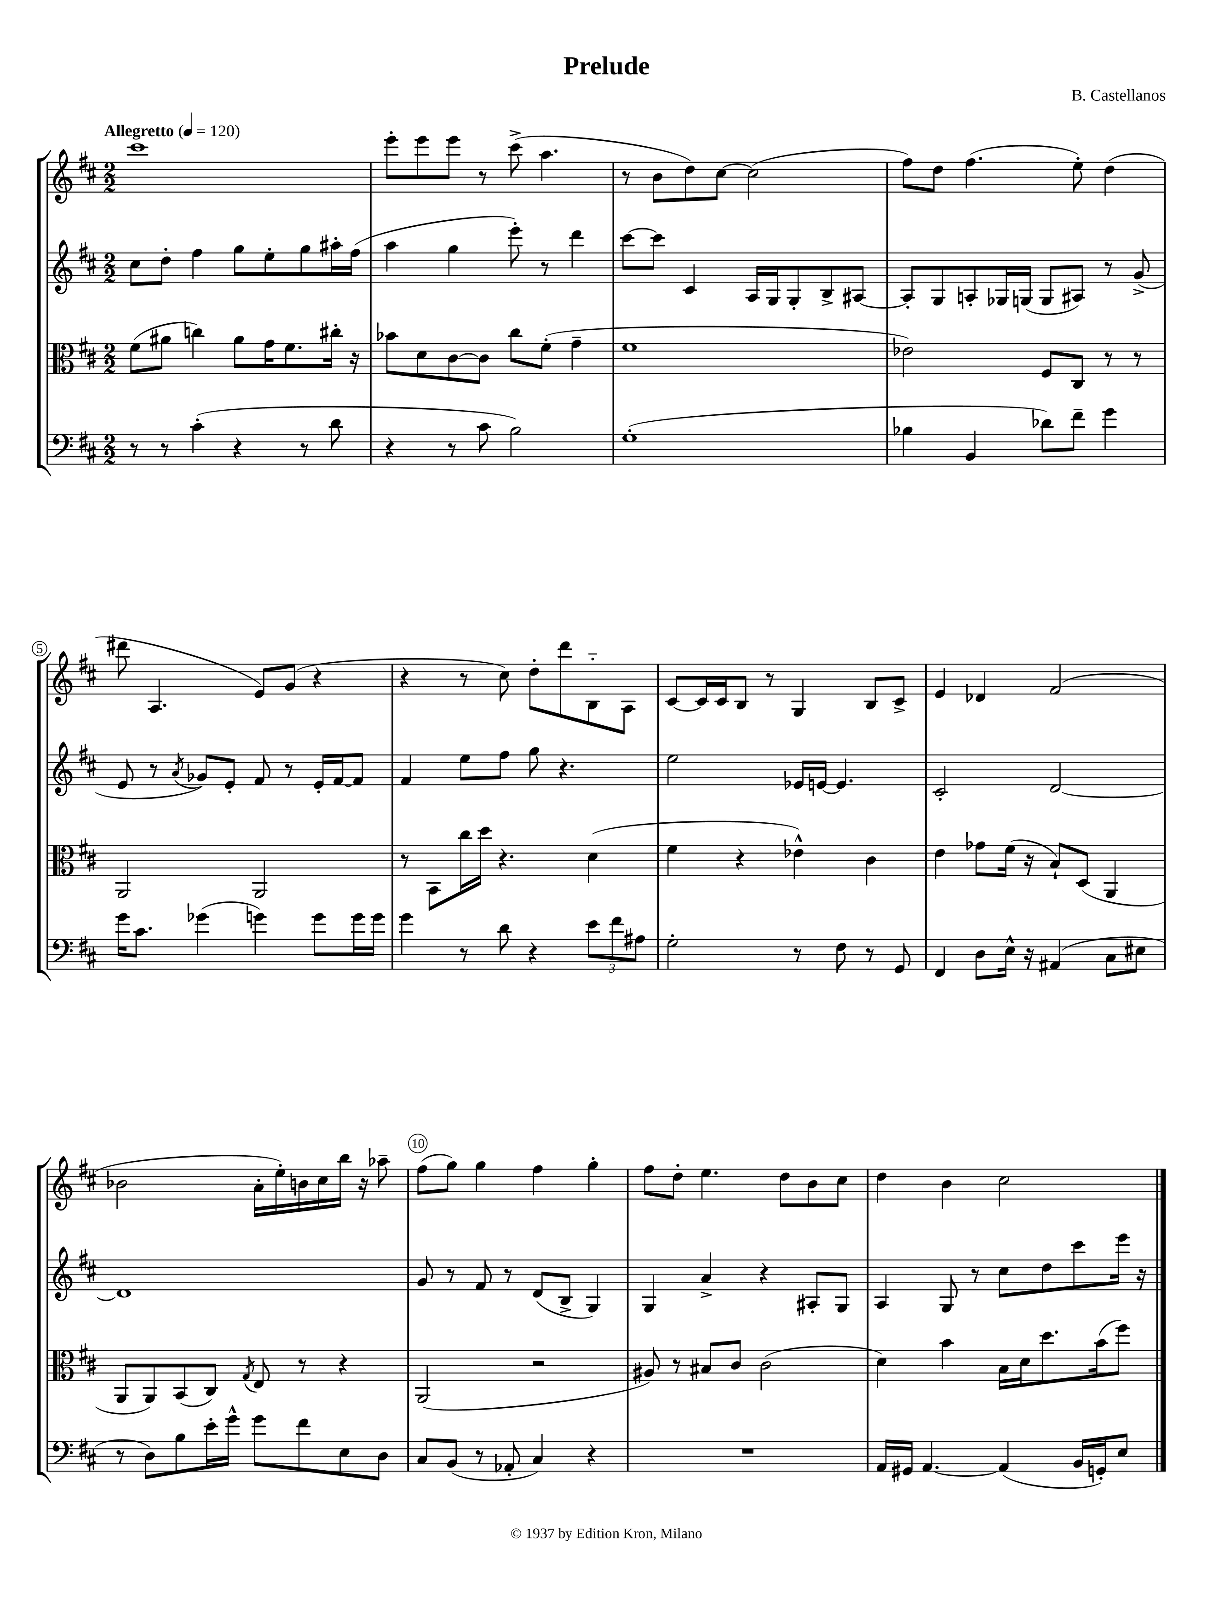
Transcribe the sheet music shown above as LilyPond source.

\header { title = "Prelude" composer = "B. Castellanos" }
<<
\new StaffGroup <<
\new Staff = "s0" {
    \clef treble \key d \major \numericTimeSignature \time 2/2 \tempo "Allegretto" 4 = 120
    cis'''1 |
    e'''8-. e'''8 e'''8 r8 cis'''8->( a''4. |
    r8 b'8 d''8) cis''8~ cis''2( |
    fis''8) d''8 fis''4.( e''8-.) d''4( |
    dis'''8 a4. e'8) g'8( r4 |
    r4 r8 cis''8) d''8-. d'''8 b8-_ a8 |
    cis'8~ cis'16 cis'16 b8 r8 g4 b8 cis'8-> |
    e'4 des'4 fis'2( |
    bes'2 a'16-. e''16-.) b'16 cis''16 b''16 r16 aes''8-- |
    fis''8( g''8) g''4 fis''4 g''4-. |
    fis''8 d''8-. e''4. d''8 b'8 cis''8 |
    d''4 b'4 cis''2 \bar "|." |
}
\new Staff = "s1" {
    \clef treble \key d \major \numericTimeSignature \time 2/2
    cis''8 d''8-. fis''4 g''8 e''8-. g''8 ais''16-. fis''16( |
    a''4 g''4 e'''8-.) r8 d'''4 |
    cis'''8~ cis'''8 cis'4 a16 g16 g8-. b8-> ais8~ |
    ais8-. g8 a8-. ges16 g16( g8 ais8) r8 g'8->( |
    e'8 r8 \acciaccatura { a'8 } ges'8) e'8-. fis'8 r8 e'16-. fis'16~ fis'8 |
    fis'4 e''8 fis''8 g''8 r4. |
    e''2 ees'16 e'16~ e'4. |
    cis'2-. d'2~ |
    d'1 |
    g'8 r8 fis'8 r8 d'8( b8-> g4) |
    g4 a'4-> r4 ais8-. g8 |
    a4 g8 r8 cis''8 d''8 cis'''8 e'''16 r16 \bar "|." |
}
\new Staff = "s2" {
    \clef alto \key d \major \numericTimeSignature \time 2/2
    fis'8( ais'8 c''4) ais'8 g'16 fis'8. cis''16-. r16 |
    bes'8 d'8 cis'8~ cis'8 cis''8 fis'8-.( g'4-- |
    fis'1 |
    ees'2) fis8 cis8 r8 r8 |
    a,2 a,2 |
    r8 b,8 cis''16 d''16 r4. d'4( |
    fis'4 r4 ees'4-^) cis'4 |
    e'4 ges'8 fis'16( r16 b8-!) d8( a,4 |
    a,8 a,8) b,8( cis8) \acciaccatura { g8 } e8 r8 r4 |
    a,2( r2 |
    ais8) r8 bis8 cis'8 cis'2( |
    d'4) b'4 b16 d'16 d''8. b'16( fis''8) \bar "|." |
}
\new Staff = "s3" {
    \clef bass \key d \major \numericTimeSignature \time 2/2
    r8 r8 cis'4-.( r4 r8 d'8 |
    r4 r8 cis'8 b2) |
    g1-.( |
    bes4 b,4 des'8) fis'8-- g'4 |
    g'16 cis'8. ges'4( g'4) g'8 g'16 g'16 |
    g'4 r8 d'8 r4 \tuplet 3/2 { e'8 fis'8 ais8 } |
    g2-. r8 fis8 r8 g,8 |
    fis,4 d8 e16-^ r16 ais,4( cis8 eis8 |
    r8 d8) b8 e'16-. g'16-^ g'8 fis'8 e8 d8 |
    cis8 b,8( r8 aes,8-. cis4) r4 |
    R1 |
    a,16 gis,16 a,4.~ a,4( b,16 g,16-.) e8 \bar "|." |
}
>>
>>
\layout { \context { \Score \override BarNumber.break-visibility = ##(#f #t #t) barNumberVisibility = #(every-nth-bar-number-visible 5) \override BarNumber.stencil = #(make-stencil-circler 0.1 0.3 ly:text-interface::print) } }
